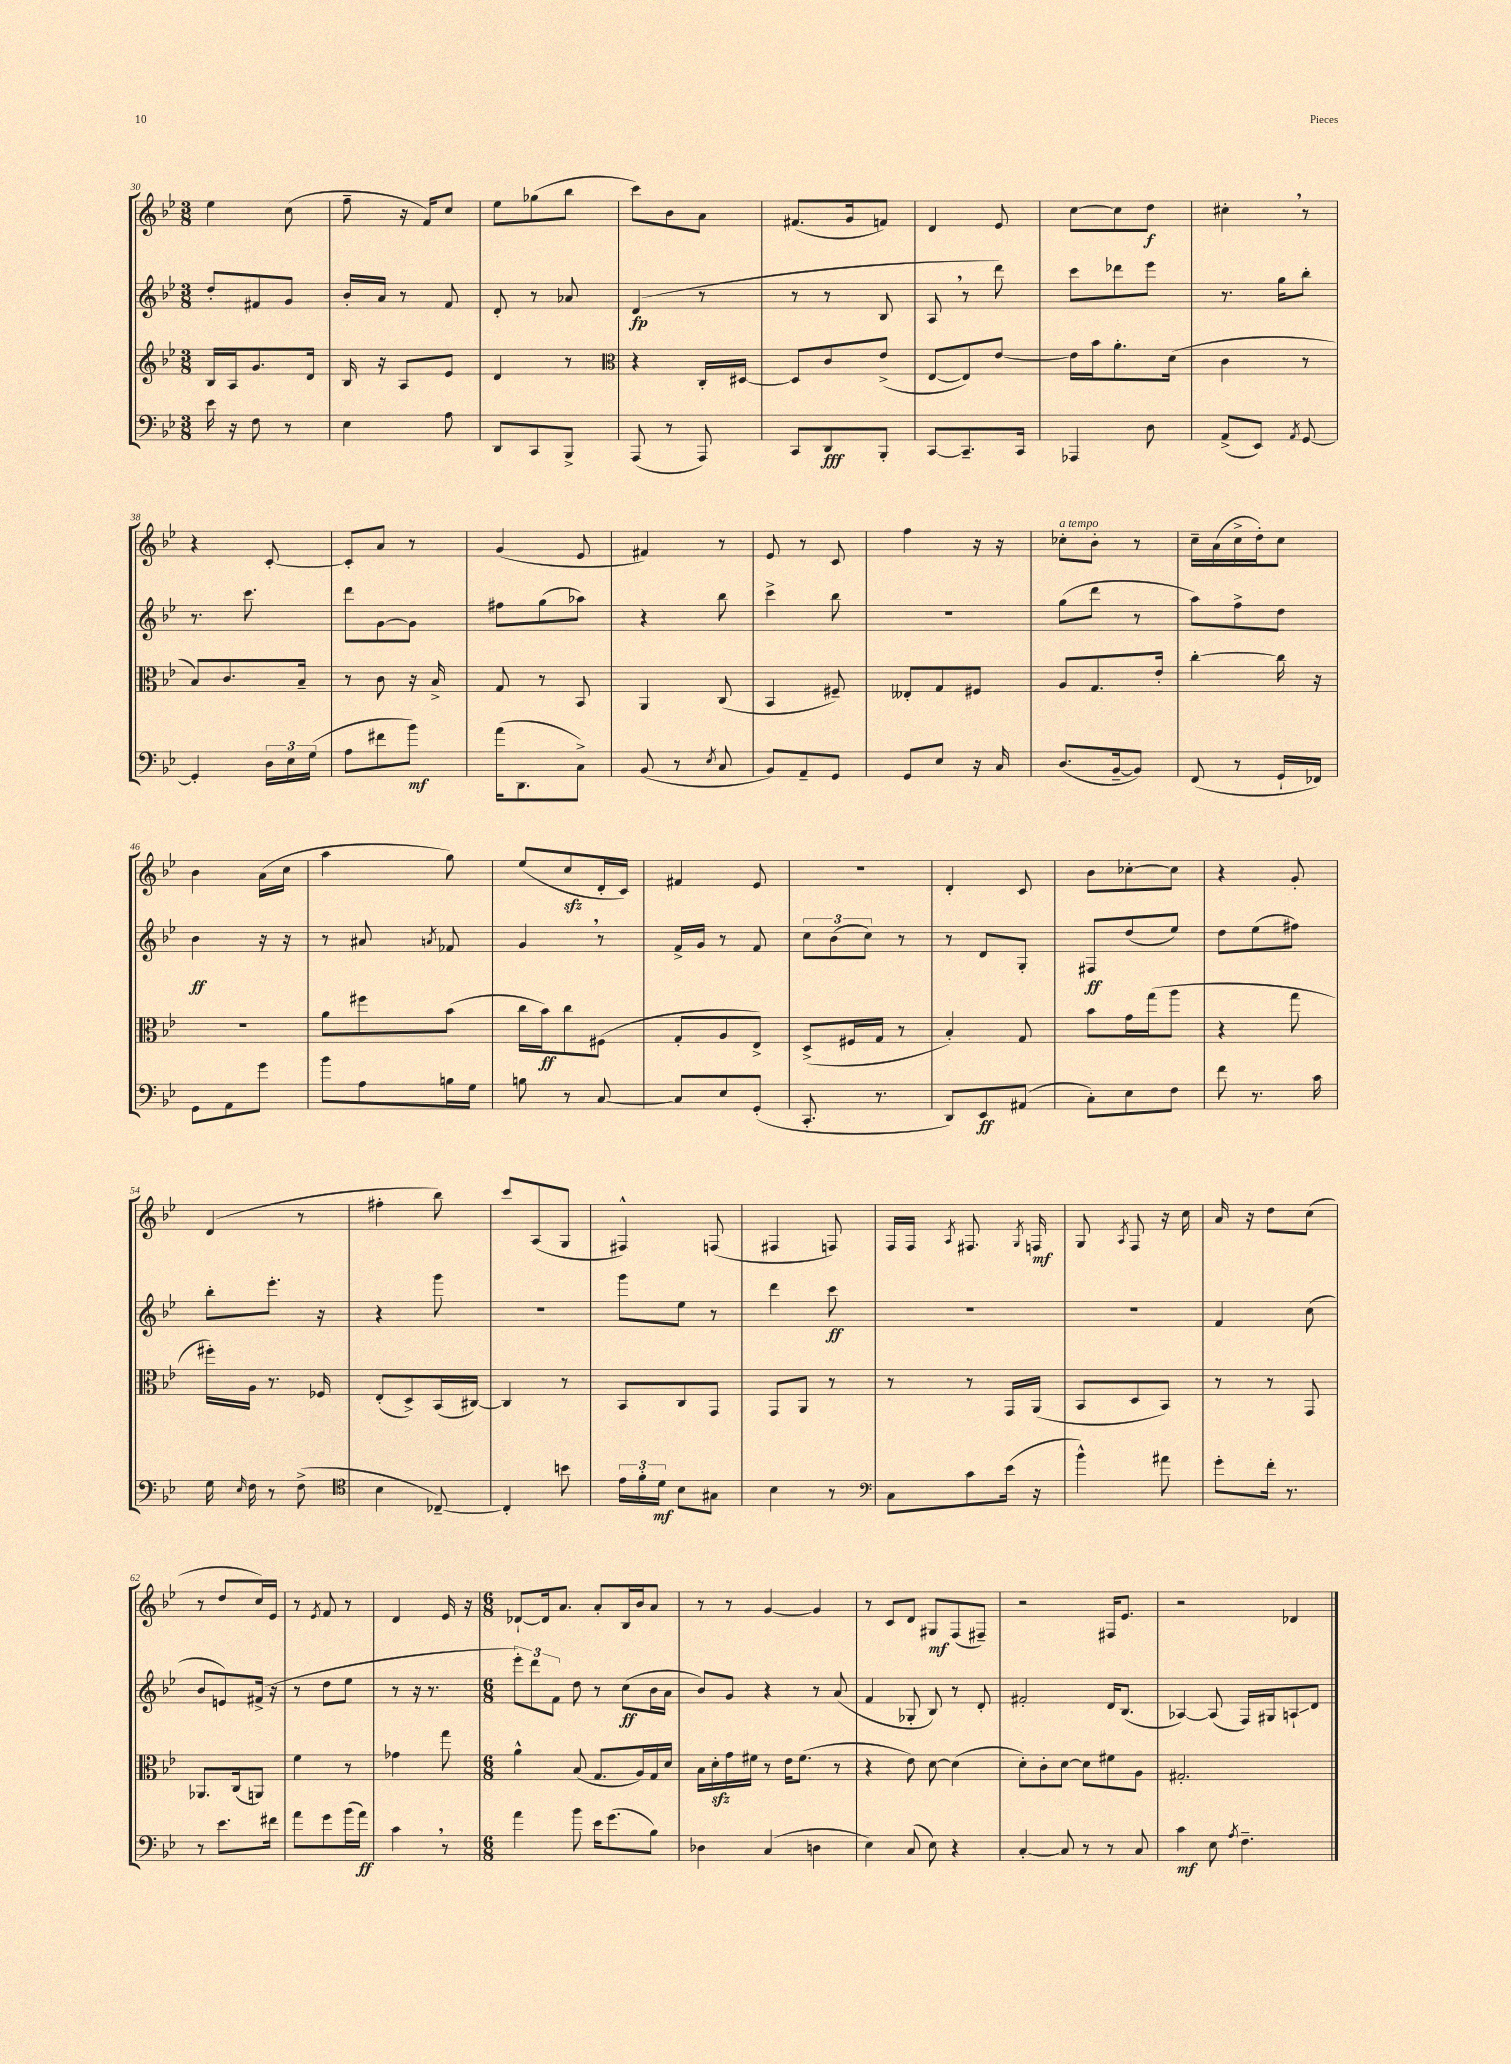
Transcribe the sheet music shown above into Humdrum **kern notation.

**kern	**kern	**kern	**kern
*staff4	*staff3	*staff2	*staff1
*clefF4	*clefG2	*clefG2	*clefG2
*k[b-e-]	*k[b-e-]	*k[b-e-]	*k[b-e-]
*M3/8	*M3/8	*M3/8	*M3/8
16e-	16B-	8dd'	4ee-
16r	16A	.	.
8F	8.g	8f#	.
8r	.	8g	(8cc
.	16d	.	.
=	=	=	=
4E-	16B-	16b-'	8ff~
.	16r	16a	.
.	8A	8r	16r
.	.	.	16f)
8A	8e-	8f	8cc
=	=	=	=
8DD	4d	8d'	8ee-
8CC	.	8r	(8gg-
8BBB-^	8r	8a-	8bb-
=	=	=	=
*	*clefC3	*	*
(8AAA	4r	(4d	8ccc)
8r	.	.	8b-
8AAA)	16C'	8r	8a
.	[16D#	.	.
=	=	=	=
8CC	8D#]	8r	(8.f#
8DD	8c	8r	.
.	.	.	16g
8BBB-'	(8e-^	8B-	8f)
=	=	=	=
[8CC	[8E-	8A	4d
8.CC~]	8E-])	8r	.
.	[8e-	8ddd)	8e-
16CC	.	.	.
=	=	=	=
4AAA-	16e-]	8ccc	[8cc
.	16b-	.	.
.	8.a'	8ddd-	8cc]
8D	.	8eee-	8dd
.	(16d	.	.
=	=	=	=
(8AA^	4c	8.r	4cc#'
8EE-)	.	.	.
.	.	16gg	.
8qAA	.	.	.
[8GG	8r	8bb-'	8r
=	=	=	=
4GG']	8B-)	8.r	4r
.	8.c	.	.
.	.	8.ccc	.
24D	.	.	[8c'
24E-	.	.	.
.	16B-~	.	.
(24G	.	.	.
=	=	=	=
8A	8r	8ddd	8c']
8f#	8c	[8g	8a
8b-)	16r	8g]	8r
.	16B-^	.	.
=	=	=	=
(16a	8G	8ff#	(4g
8.DD	.	.	.
.	8r	(8gg	.
8C^)	8BB-	8aa-)	8e-
=	=	=	=
(8BB-	4AA	4r	4f#)
8r	.	.	.
8qE-	.	.	.
8C	(8C	8bb-	8r
=	=	=	=
8BB-)	4BB-	4ccc^	8e-
8AA~	.	.	8r
8GG	8F#~)	8bb-	8c
=	=	=	=
8GG	8E--'	4.r	4ff
8E-	8G	.	.
16r	8F#	.	16r
16C	.	.	16r
=	=	=	=
(8.D	8A	(8gg	8cc-'
.	8.G	8ddd	8b-'
[16BB-~	.	.	.
8BB-])	.	8r	8r
.	16e-'	.	.
=	=	=	=
(8FF	[4cc'	8aa)	16cc~
.	.	.	(16a
8r	.	8ff^	16cc^
.	.	.	16dd')
16GG`	16cc]	8dd	8cc
16FF-)	16r	.	.
=	=	=	=
8GG	4.r	4b-	4b-
8AA	.	.	.
8g	.	16r	(16a
.	.	16r	16cc
=	=	=	=
8b-	8a	8r	4aa
8A	8ff#	8a#	.
.	.	8qa	.
16B	(8b-	8f-	8gg)
16G	.	.	.
=	=	=	=
8B	16cc	4g	(8ee-
.	16b-)	.	.
8r	8cc	.	8cc
[8C	(8F#	8r	16d'
.	.	.	16c)
=	=	=	=
8C]	8G'	16f^	4f#
.	.	16g	.
8E-	8A	8r	.
(8GG'	8E-^)	8f	8e-
=	=	=	=
8.CC'	(8D^	12cc	4.r
.	.	(12b-	.
.	16F#	.	.
.	.	12cc)	.
8.r	16G	.	.
.	8r	8r	.
=	=	=	=
8DD)	4B-')	8r	4d'
8EE-	.	8d	.
(8AA#	8G	8G'	8c
=	=	=	=
8C')	8b-	8F#	8b-
8E-	16g	(8dd	[8cc-'
.	(16gg	.	.
8F	8aa	8ee-)	8cc-]
=	=	=	=
8f	4r	8dd	4r
8.r	.	(8ee-	.
.	8gg	8ff#)	8g'
16c	.	.	.
=	=	=	=
16G	16ff#')	8bb-'	(4d
16qqE-	.	.	.
16F	16A	.	.
8r	8.r	8.eee-'	.
(8F^	.	.	8r
.	16F-	16r	.
=	=	=	=
*clefC4	*	*	*
4B-	(8E-'	4r	4ff#'
.	8D^)	.	.
[8C-~)	(16BB-	8ggg	8bb-)
.	[16C#)	.	.
=	=	=	=
4C-']	4C#]	4.r	8ccc
.	.	.	(8A
8b	8r	.	8G
=	=	=	=
24e-	8BB-	8ggg	4F#^^)
24f'	.	.	.
24d	.	.	.
8B-	8C	8ee-	.
8G#	8GG	8r	(8F
=	=	=	=
4B-	8GG	4ddd	4F#
.	8AA	.	.
8r	8r	8ccc	8F)
=	=	=	=
*clefF4	*	*	*
8C	8r	4.r	16F
.	.	.	16F
.	.	.	8qA
8c	8r	.	8.F#
(16e-	16GG	.	.
.	.	.	8qG
16r	(16AA	.	16F
=	=	=	=
4b-^^)	8BB-	4.r	8G
.	.	.	8qA
.	8D	.	8F
8a#	8BB-)	.	16r
.	.	.	16cc
=	=	=	=
8g'	8r	4f	16a
.	.	.	16r
16f'	8r	.	8dd
8.r	.	.	.
.	8GG	(8cc	(8cc
=	=	=	=
8r	8.AA-	8b-	8r
8.e-	.	8e)	8dd
.	(16C	.	.
.	8AA)	(16f#^	16cc)
16f#	.	16r	16e-
=	=	=	=
8a	4f	8r	8r
.	.	.	8qe-
8g	.	8dd	8f
(16b-	8r	8ee-	8r
16a)	.	.	.
=	=	=	=
4c	4g-	8r	4d
.	.	16r	.
.	.	8.r	.
8r	8gg	.	16e-
.	.	.	16r
=	=	=	=
*M6/8	*M6/8	*M6/8	*M6/8
4a	4a^^	12eee-')	[8d-`
.	.	12ddd	.
.	.	.	16d-]
.	.	12f	.
.	.	.	8.a
8b-	(8B-	8dd	.
16e-	8.G	8r	8a'
(8.g	.	.	.
.	.	(8cc	16B-
.	16A)	.	16b-
8B-)	16G	16b-	8a
.	16d	16a	.
=	=	=	=
4D-	16B-	8b-)	8r
.	16d'	.	.
.	16g	8g	8r
.	16f#	.	.
(4C	8r	4r	[4g
.	16e-	.	.
.	(8.f#	.	.
4D	.	8r	4g]
.	8r	(8a	.
=	=	=	=
4E-)	4r	4f	8r
.	.	.	8c
(8C	8e-)	8G-'	8d
8E-)	[8d	8B-)	8G#
4r	(4d]	8r	(8F
.	.	8d'	8F#~)
=	=	=	=
[4C'	8d')	2f#'	2r
.	8c'	.	.
8C]	[8d	.	.
8r	8d]	.	.
8r	8f#	16d	16F#
.	.	(8.B-	8.e-
8C	8A	.	.
=	=	=	=
4c	2.G#'	[4A-)	2r
8E-	.	(8A-]	.
8qA	.	.	.
4.F~	.	16F)	.
.	.	16G#	.
.	.	8A`	4d-
.	.	8d	.
==	==	==	==
*-	*-	*-	*-
